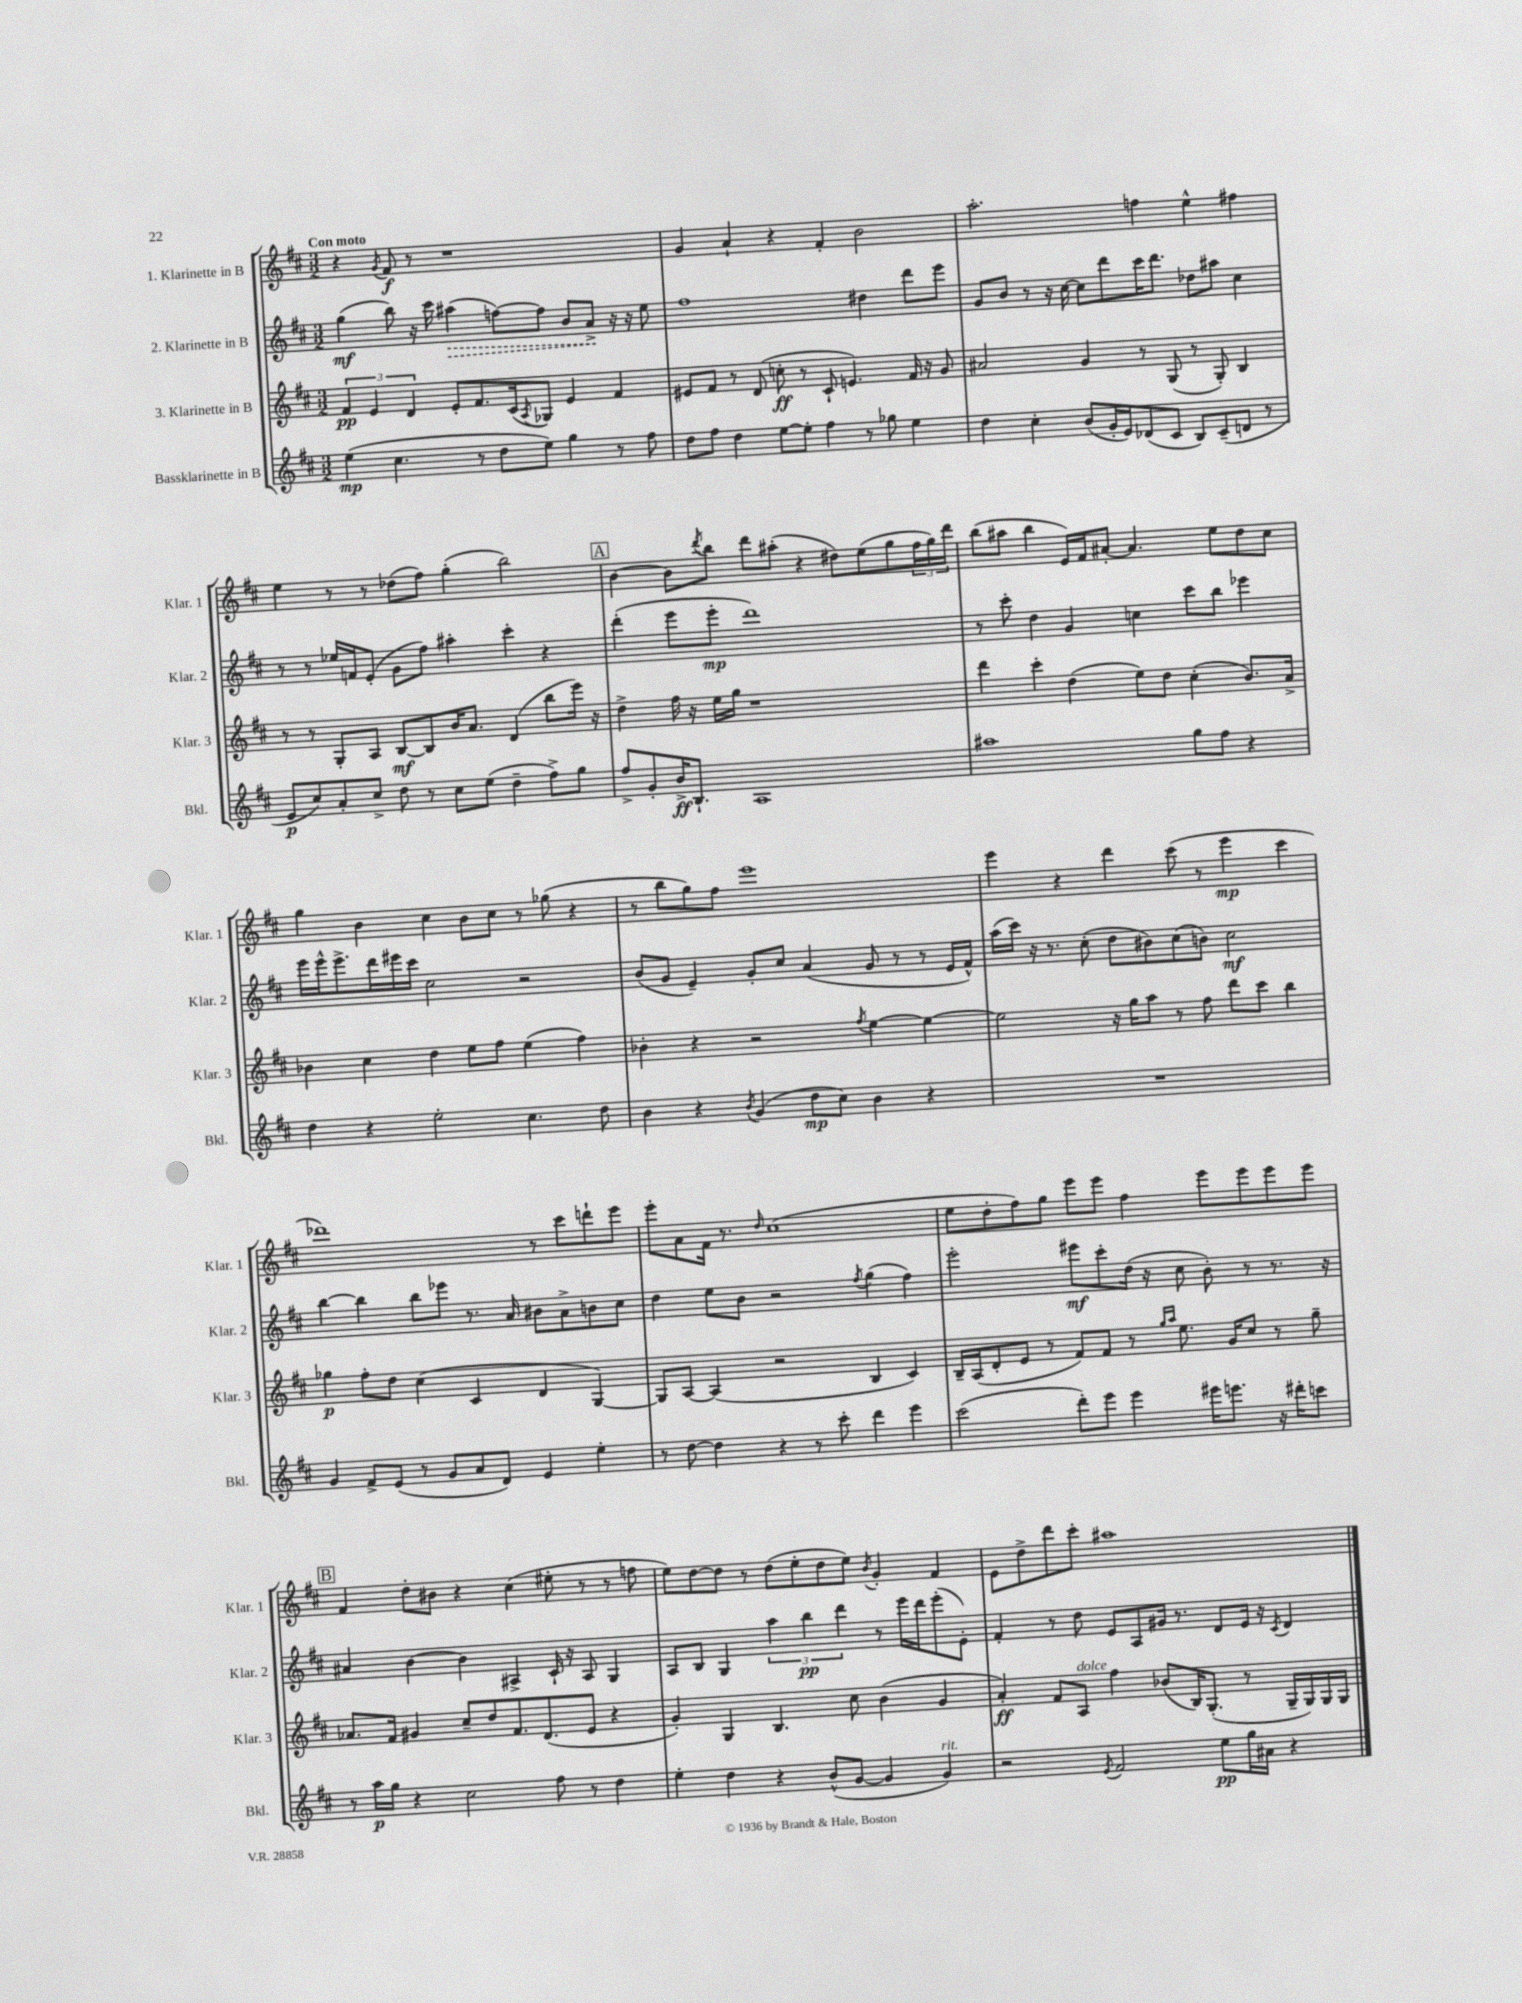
<<
\new StaffGroup <<
\new Staff = "s0" \with { instrumentName = "1. Klarinette in B" shortInstrumentName = "Klar. 1" } {
    \clef treble \key d \major \numericTimeSignature \time 3/2 \tempo "Con moto"
    r4 \acciaccatura { g'8 } fis'8\f r8 r1 |
    g'4 a'4-! r4 fis'4-. b'2 |
    a''2.-. f''4 e''4-^ fis''4 |
    e''4 r8 r8 des''8( fis''8) g''4-.( b''2) |
    \mark \markup { \box "A" } b'4~ b'8 \acciaccatura { d'''8 } b''8 d'''8 ais''8-.( r4 dis''8) e''8( g''8 \tuplet 3/2 { fis''16 g''16) d'''16 } |
    b''8( ais''8 b''4 e'16) fis'16 ais'8~-. ais'4. e''8 d''8 cis''8 |
    g''4 b'4 cis''4 b'8 cis''8 r8 ges''8( r4 |
    r8 b''8 g''8) fis''8 e'''1 |
    e'''4 r4 d'''4 cis'''8( r8 e'''4\mp cis'''4 |
    des'''1) r8 cis'''8 d'''8-! e'''8 |
    e'''8-. a'8 fis'16 r8. \grace { d''16 } cis''1( |
    e''8 d''8-. fis''8) g''8 e'''8 e'''8 fis''4 e'''8 e'''8 e'''8 e'''8 |
    \mark \markup { \box "B" } fis'4 d''8-. bis'8 r4 cis''4( eis''8-. r8 r8 f''8 |
    e''8) d''8~ d''8 r8 d''8( e''8-. d''8 e''8) \acciaccatura { b'8 } g'4-. fis'4 |
    e'8 d''8-> d'''8 cis'''8-. ais''1 \bar "|." |
}
\new Staff = "s1" \with { instrumentName = "2. Klarinette in B" shortInstrumentName = "Klar. 2" } {
    \clef treble \key d \major \numericTimeSignature \time 3/2
    g''4\mf( b''8) r16 cis'''16 \once \override Hairpin.style = #'dashed-line ais''4\>( f''8~) f''8 b'8 a'8->\! r16 r16 e''8 |
    fis''1 dis''4 d'''8 e'''8 |
    g'8 b'8 r8 r16 cis''16~ cis''8 d'''8 cis'''16 d'''8. des''8 ais''8 cis''4 |
    r8 r8 ees''16 f'16 e'8-.( g'8 fis''8) ais''4-. cis'''4-. r4 |
    \mark \markup { \box "A" } d'''4-.( e'''8 e'''8-.\mp d'''1) |
    r8 cis'''8-. d''4 g'4 c''4 cis'''8 b''8 ees'''4 |
    e'''16 e'''16-^ e'''8.-> d'''16 eis'''16 cis'''16 cis''2 r2 |
    b'8( g'8 e'4--) g'8-. cis''8 a'4( g'8 r8 r8 e'16 fis'16-^) |
    a''16( cis'''16) r16 r8. cis''8-.( d''8 bis'8) cis''8( b'8) cis''2\mf |
    b''4~ b''4 b''8 ees'''8 r8. a'16 bis'8 a'8-> b'8 cis''8 |
    d''4 e''8 b'8 r2 \acciaccatura { fis''8 } g''4( fis''4) |
    e'''2-. eis'''8\mf cis'''8-. d''16( r16 cis''8 b'8-.) r8 r8. r16 |
    \mark \markup { \box "B" } ais'4 b'4~ b'4 ais4-> cis'16-! r16 ais8 g4 |
    a8 b8 g4 \tuplet 3/2 { a''4 b''4\pp d'''4 } r8 e'''16 d'''16 e'''8-.( e'8-.) |
    fis'4-. r8 d''8 e'8 a8 gis'16 r8. d'8 e'16 r16 \acciaccatura { cis'8 } d'4 \bar "|." |
}
\new Staff = "s2" \with { instrumentName = "3. Klarinette in B" shortInstrumentName = "Klar. 3" } {
    \clef treble \key d \major \numericTimeSignature \time 3/2
    \tuplet 3/2 { fis'4\pp e'4 d'4 } e'8-. fis'8. cis'16( \acciaccatura { a8 } ges8) e'4 fis'4 |
    eis'8 fis'8 r8 d'8( c''8-.\ff r8 cis'8-! e'4.) fis'16 r16 g'8 |
    ais'2 g'4 r8 g8( r8 g8-.) b4 |
    r8 r8 g8-. a8 b8~\mf b8 b'16 a'8. d'4( b''8 e'''16) r16 |
    \mark \markup { \box "A" } d''4-> fis''16 r16 e''16 g''16 r1 |
    d'''4 cis'''4-. d''4( e''8) d''8 cis''4-.( b'8.) a'16-> |
    bes'4 cis''4 d''4 e''8 fis''8 e''4( fis''4) |
    bes'4-. r4 r2 \acciaccatura { fis''8 } e''4~ e''4~ |
    e''2 r16 g''16 a''8 r8 fis''8 d'''8 cis'''8 b''4 |
    ges''4\p fis''8-. d''8 cis''4( cis'4 d'4 g4~) |
    g8 a8~ a4( r2 b4 cis'4) |
    b16-- a16( d'8-. e'8 r8 fis'8) fis'8 r8 \grace { g''16 a''16 } e''8. g'16 cis''8 r8 g''8-- |
    \mark \markup { \box "B" } aes'8. fis'16 gis'4 cis''8-- d''8 fis'8. d'8.( e'8 r4 |
    g'4-.) g4 b4. cis''8 b'4( g'4 |
    a'4-.\ff) fis'8 a8^\markup { \italic "dolce" } fis''4 bes'8( b16) g8.-.( r8 g16-- g16) g16 g16 \bar "|." |
}
\new Staff = "s3" \with { instrumentName = "Bassklarinette in B" shortInstrumentName = "Bkl." } {
    \clef treble \key d \major \numericTimeSignature \time 3/2
    e''4\mp( cis''4. r8 d''8 e''8) g''4 r8 fis''8 |
    d''8 fis''8 d''4 e''8~ e''8-. fis''4 r8 ges''8 e''4 |
    d''4 cis''4-. b'8( g'16-. e'16) des'8( cis'8 b8) cis'8--( d'8 r8 |
    e'8\p cis''8) a'8-. cis''8-> d''8 r8 cis''8 e''8( d''4-- fis''8->) g''8 |
    \mark \markup { \box "A" } fis''8-> g'8-. b'16->\ff b8.-! a1 |
    ais''1 g''8 fis''8 r4 |
    d''4 r4 e''2-. cis''4. d''8 |
    b'4 r4 \acciaccatura { b'8 } g'4( d''8\mp cis''8) b'4 r4 |
    R1. |
    g'4 fis'8-> e'8( r8 g'8 a'8 d'8) e'4 e''4-. |
    r8 d''8~ d''4 r4 r8 cis'''8-. d'''4 e'''4 |
    cis'''2( d'''8-.) e'''8 e'''4 eis'''16 e'''8. r16 dis'''16-. c'''8 |
    \mark \markup { \box "B" } r8 a''16\p g''16 r4 cis''2 fis''8 r8 d''4 |
    e''4-. d''4 r4 b'8-^( g'8~ g'4 g'4^\markup { \italic "rit." }) |
    r2 \acciaccatura { e'8 } fis'2 e''8\pp g''16 ais'16 r4 \bar "|." |
}
>>
>>
\layout { \context { \Score \remove "Bar_number_engraver" } }
